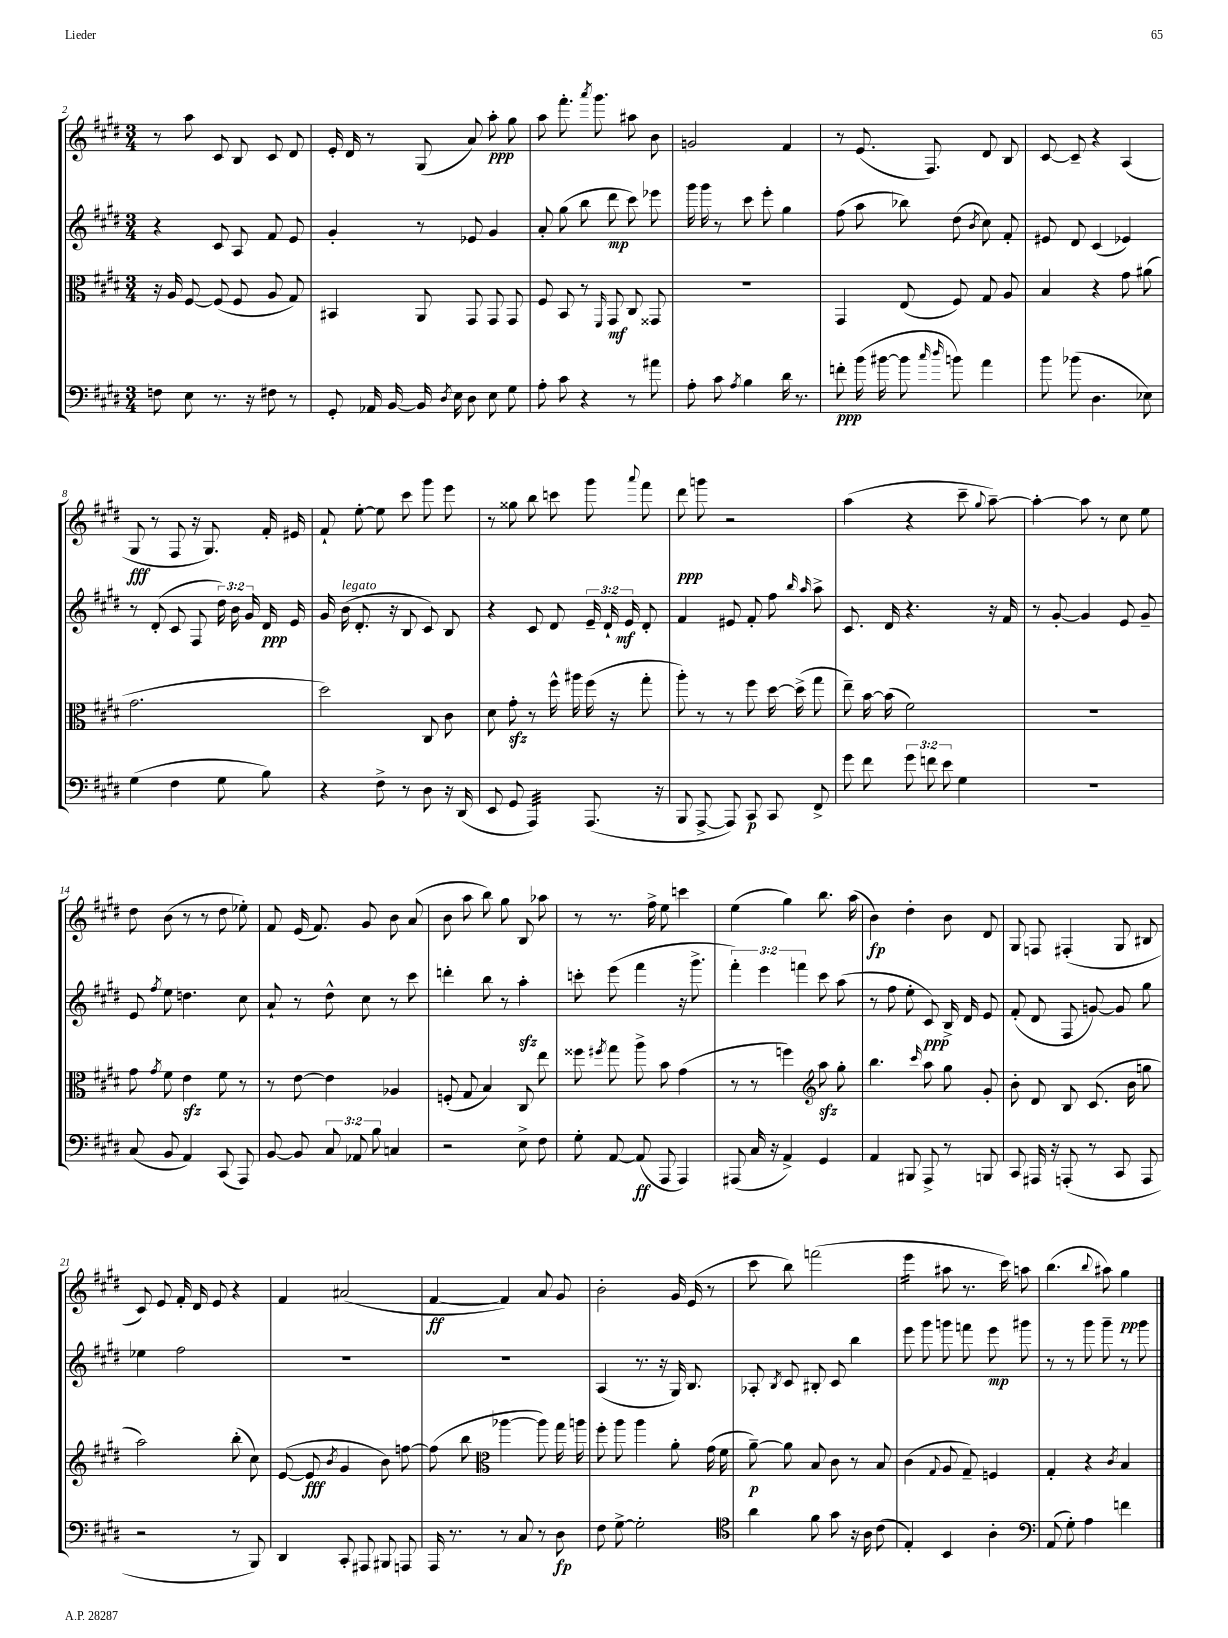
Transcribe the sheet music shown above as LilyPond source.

<<
\new StaffGroup <<
\new Staff = "s0" {
    \clef treble \key e \major \numericTimeSignature \time 3/4
    \autoBeamOff r8 a''8 cis'8 b8 cis'8 dis'8 |
    e'16-. dis'16 r8 gis8( a'8) a''8-.\ppp gis''8 |
    a''8 fis'''8.-. \acciaccatura { a'''8 } gis'''8. ais''8 b'8 |
    g'2 fis'4 |
    r8 e'8.( fis8.) dis'8 b8 |
    cis'8~ cis'8-- r4 a4( |
    gis8\fff r8 fis8 r16 gis8.) fis'16-. eis'16 |
    fis'8-! e''8~-. e''8 cis'''8 gis'''8 e'''8 |
    r8 gisis''8 b''8 c'''8 gis'''8 \appoggiatura { a'''8 } fis'''8 |
    dis'''8\ppp g'''8 r2 |
    a''4( r4 cis'''8-- \appoggiatura { gis''8 } a''8~--) |
    a''4~-. a''8 r8 cis''8 e''8 |
    dis''8 b'8( r8 r8 dis''8 ees''8-.) |
    fis'8 e'16( fis'8.) gis'8 b'8 a'8( |
    b'8 a''8 b''8) gis''8 b8 aes''8 |
    r8 r8. fis''16-> e''8 c'''4 |
    e''4( gis''4) b''8. a''16( |
    b'4\fp) dis''4-. b'8 dis'8 |
    gis8 f8 fis4-.( gis8 bis8 |
    cis'8) e'8 fis'16-. dis'16 e'8 r4 |
    fis'4 ais'2( |
    fis'4~\ff fis'4) a'8 gis'8 |
    b'2-. gis'16 e'16( r8 |
    cis'''8 b''8) f'''2( |
    e'''4:16 ais''8 r8. cis'''16) a''8 |
    b''4.( \appoggiatura { b''8 } ais''8) gis''4\pp \bar "|." |
}
\new Staff = "s1" {
    \clef treble \key e \major \numericTimeSignature \time 3/4 \override Staff.TupletNumber.text = #tuplet-number::calc-fraction-text
    \autoBeamOff r4 cis'8 a8 fis'8 e'8 |
    gis'4-. r8 ees'8 gis'4 |
    a'8-. gis''8( b''8 dis'''8\mp cis'''8) ees'''8 |
    gis'''16 gis'''16 r8 cis'''8 e'''8-. gis''4 |
    fis''8( a''8 bes''8) dis''8( \acciaccatura { b'8 } cis''8) fis'8-. |
    eis'8 dis'8 cis'4( ees'4) |
    r8 dis'8-.( cis'8 fis8 \tuplet 3/2 { dis''16) b'16 gis'16 } dis'16\ppp e'16 |
    gis'16 b'16^\markup { \italic "legato" }( dis'8.-. r16 b8 cis'8) b8 |
    r4 cis'8 dis'8 \tuplet 3/2 { e'16-- dis'16-! e'16\mf } dis'8-. |
    fis'4 eis'8 fis'8-. fis''8 \grace { b''16 a''16 } a''8-> |
    cis'8. dis'16 r4. r16 fis'16 |
    r8 gis'8~-. gis'4 e'8 gis'8-- |
    e'8 \acciaccatura { fis''8 } e''8 d''4. cis''8 |
    a'8-! r8 dis''8-^ cis''8 r8 cis'''8 |
    d'''4-. b''8 r8 a''4-.\sfz |
    c'''8-. e'''8( fis'''4 r16 gis'''8.-> |
    \tuplet 3/2 { fis'''4-.) e'''4 f'''4 } cis'''8 a''8( |
    r8 fis''8 e''8-. cis'8\ppp) b16-> dis'16 e'8 |
    fis'8-.( dis'8 fis8 g'8~) g'8 gis''8 |
    ees''4 fis''2 |
    R2. |
    R2. |
    a4( r8. r16 gis16) b8. |
    aes8-. \acciaccatura { b8 } cis'8 bis8-. cis'8 b''4 |
    e'''8 gis'''8 g'''8 f'''8 e'''8\mp gis'''8 |
    r8 r8 gis'''8 gis'''8-- r8 gis'''8 \bar "|." |
}
\new Staff = "s2" {
    \clef alto \key e \major \numericTimeSignature \time 3/4
    \autoBeamOff r16 a16 fis8~ fis8( fis8 a8 gis8) |
    bis,4 a,8 gis,8 gis,8 gis,8 |
    fis8 b,8 r8 \grace { fis,16 } gis,8\mf cis8 gisis,8 |
    R2. |
    gis,4 e8( fis8) gis8 a8 |
    b4 r4 gis'8 ais'8( |
    gis'2. |
    dis''2) cis8 cis'8 |
    dis'8 gis'8-.\sfz r8 fis''16-^ ais''16 fis''16( r16 gis''8-. |
    a''8-.) r8 r8 fis''8 dis''16~ dis''16->( gis''8 |
    e''8--) b'16~ b'16( fis'2) |
    R2. |
    gis'8 \acciaccatura { gis'8 } fis'8 e'4\sfz fis'8 r8 |
    r8 e'8~ e'4 aes4 |
    f8-.( gis8 b4) cis8 e''8 |
    fisis''8 \acciaccatura { fis''8 } gis''8 a''8-> b'8 gis'4( |
    r8 r8 f''4) \clef treble a''8\sfz gis''8-. |
    b''4. \grace { cis'''16 } a''8 gis''8 gis'8-. |
    b'8-. dis'8 b8 cis'8.( b'16 g''8 |
    a''2) b''8-.( cis''8) |
    e'8~( e'8\fff \acciaccatura { b'8 } gis'4 b'8) f''8~ |
    f''8( b''8 \clef alto aes''4~ aes''8) gis''16 a''16 |
    fis''8-. a''8 a''4 a'8-. gis'16( fis'16 |
    a'8~--\p) a'8 b8 cis'8 r8 b8 |
    cis'4( \appoggiatura { gis8 } a8 gis8--) f4 |
    gis4-. r4 \acciaccatura { cis'8 } b4 \bar "|." |
}
\new Staff = "s3" {
    \clef bass \key e \major \numericTimeSignature \time 3/4 \override Staff.TupletNumber.text = #tuplet-number::calc-fraction-text
    \autoBeamOff f8 e8 r8. r16 fis8 r8 |
    gis,8-. aes,16 b,16~ b,16 \acciaccatura { dis8 } e16 dis8 e8 gis8 |
    a8-. cis'8 r4 r8 ais'8 |
    a8-. cis'8 \acciaccatura { a8 } b4 dis'16 r8. |
    f'8-.\ppp b'16( bis'16~ bis'8 \grace { cis''16 dis''16 } b'8) a'4 |
    b'8 bes'8( dis4. ees8) |
    gis4( fis4 gis8 b8) |
    r4 fis8-> r8 dis8 r16 dis,16( |
    e,8 gis,8 a,,4:32) a,,8.( r16 |
    b,,8 a,,8~-> a,,8) cis,8\p cis,8 fis,8-> |
    gis'8 fis'8 \tuplet 3/2 { gis'8 f'8 e'8 } gis4 |
    R2. |
    cis8( b,8 a,4) cis,8( a,,8) |
    b,8~ b,8 \tuplet 3/2 { cis8 aes,8 b8 } c4 |
    r2 e8-> fis8 |
    gis8-. a,8~ a,8\ff( a,,8 a,,4) |
    ais,,8( cis16 r16 a,4->) gis,4 |
    a,4 bis,,8 a,,8-> r8 b,,8 |
    cis,8 ais,,16 r16 a,,8-.( r8 cis,8 a,,8 |
    r2 r8 b,,8) |
    dis,4 cis,8-. ais,,8 bis,,8 a,,8 |
    a,,16 r8. r8 cis8 r8 dis8\fp |
    fis8 gis8~-> gis2-. |
    \clef tenor a'4 fis'8 gis'8 r16 a16 cis'8( |
    e4-.) b,4 a4-. |
    \clef bass a,8( gis8-.) a4 f'4 \bar "|." |
}
>>
>>
\layout { \context { \Score currentBarNumber = #2 } }
